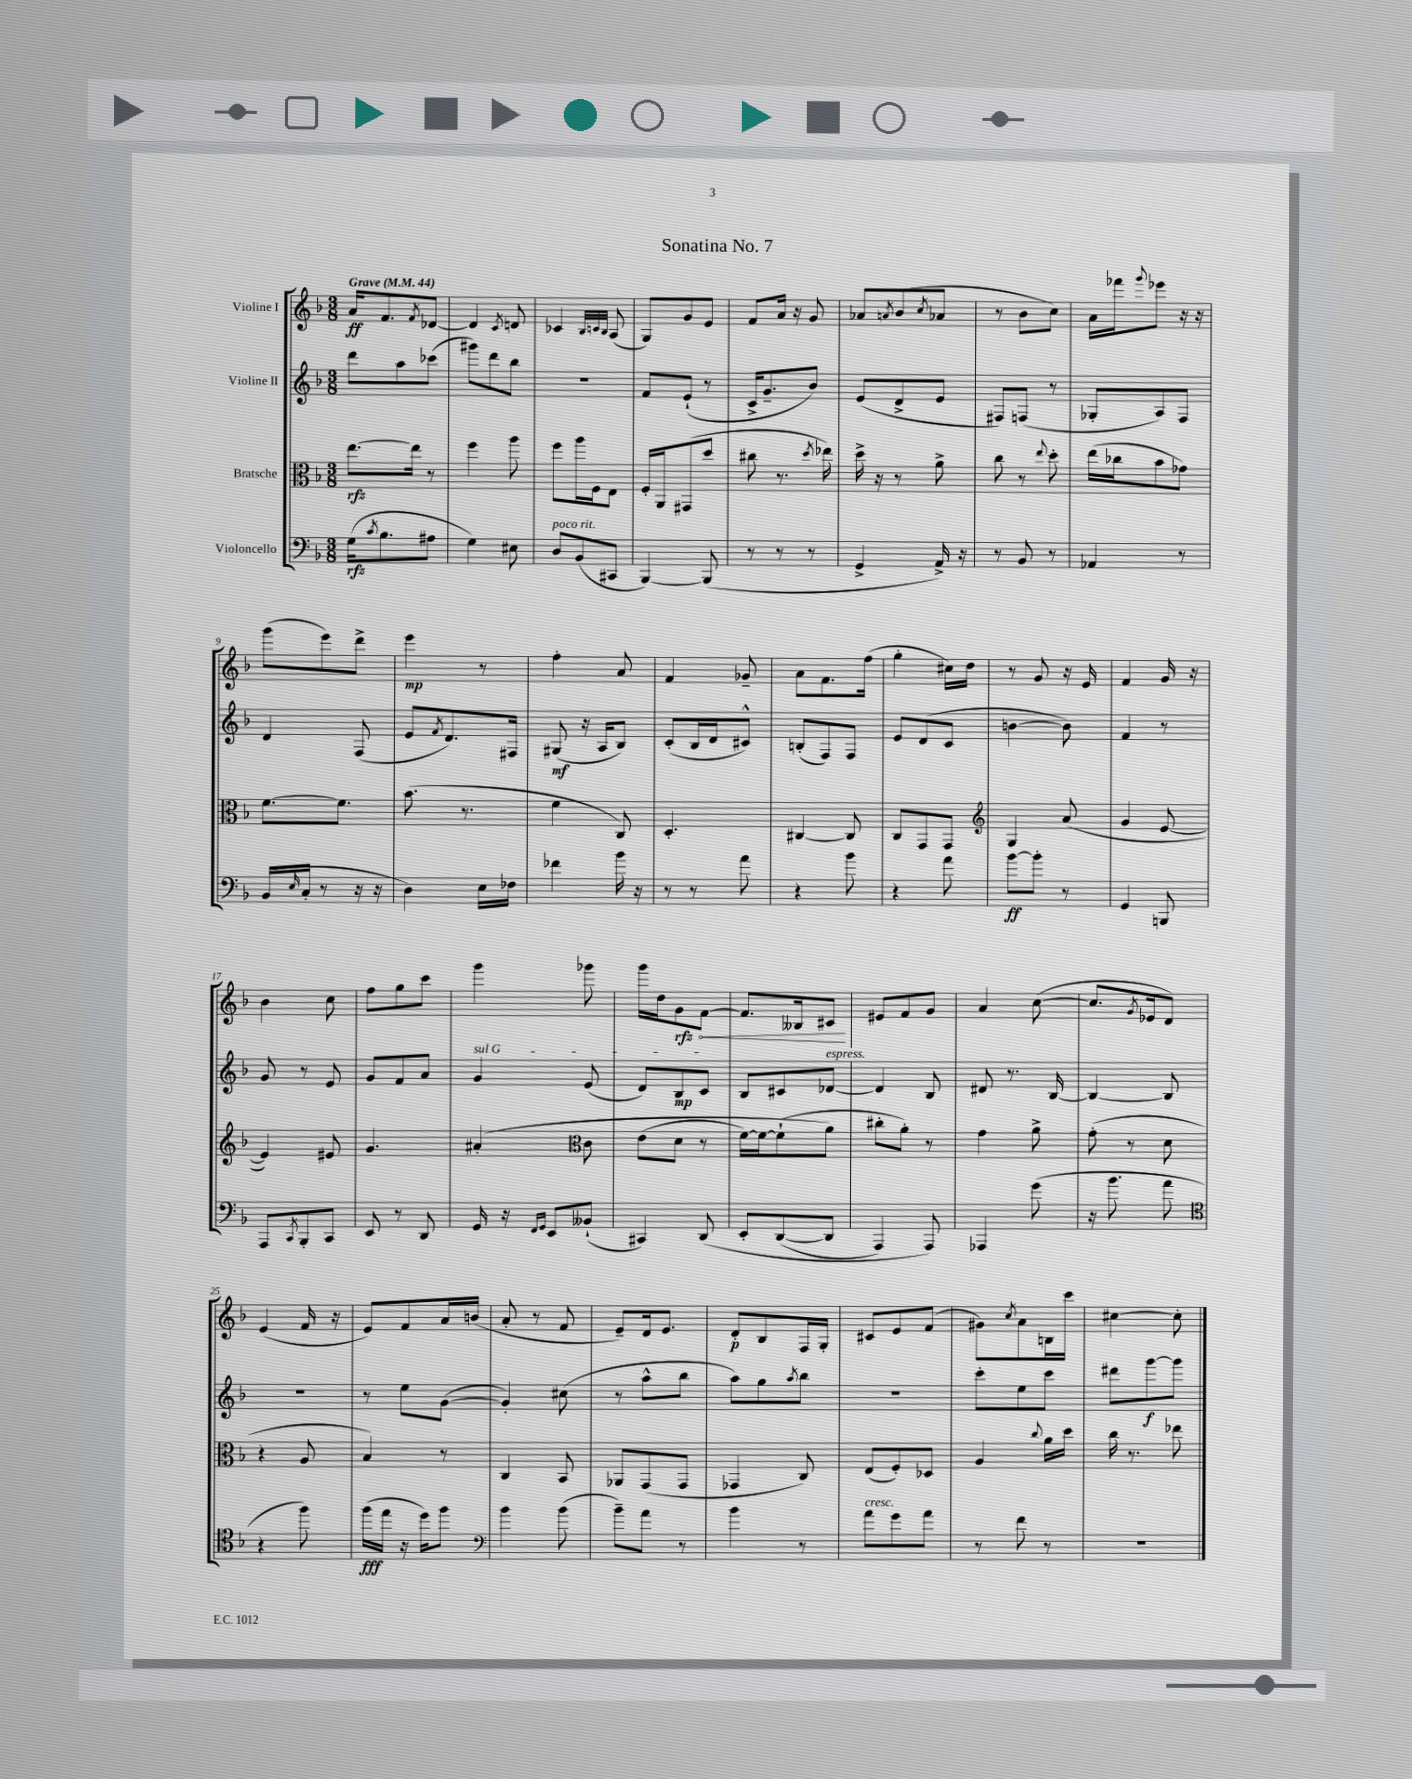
\header { title = "Sonatina No. 7" }
<<
\new StaffGroup <<
\new Staff = "s0" \with { instrumentName = "Violine I" } {
    \clef treble \key f \major \numericTimeSignature \time 3/8 \tempo "Grave" 4 = 44
    a'16\ff f'8. \acciaccatura { f'8 } des'8~ |
    des'4 \acciaccatura { c'8 } d'8 |
    ces'4 \grace { bes32 c'32 bes32 } a8( |
    g8) g'8 e'8 |
    f'8 a'16 r16 g'8 |
    aes'8 \acciaccatura { a'8 } bes'8( \acciaccatura { c''8 } aes'8 |
    r8 bes'8 c''8) |
    a'16 fes'''16 \appoggiatura { g'''8 } ees'''8 r16 r16 |
    g'''8( e'''8) d'''8-> |
    e'''4\mp r8 |
    f''4-. a'8 |
    f'4 ges'8-- |
    a'8 f'8. f''16( |
    g''4-. cis''16) d''16 |
    r8 g'8 r16 e'16 |
    f'4 g'16 r16 |
    bes'4 c''8 |
    f''8 g''8 c'''8 |
    g'''4 ges'''8 |
    g'''16 d''16 g'8\rfz \once \override Hairpin.circled-tip = ##t f'8~\< |
    f'8. beses16 cis'8\! |
    eis'8 f'8 g'8 |
    a'4 c''8~( |
    c''8. \acciaccatura { g'8 } ees'16 d'8) |
    e'4( f'16 r16 |
    e'8) f'8 a'16 b'16( |
    a'8-. r8 f'8 |
    e'8--) d'16 e'8. |
    d'8-.\p bes8 f16 g16-. |
    cis'8 e'8 f'8( |
    gis'8) \acciaccatura { c''8 } a'8 b16 c'''16 |
    cis''4~ cis''8-. \bar "|." |
}
\new Staff = "s1" \with { instrumentName = "Violine II" } {
    \clef treble \key f \major \numericTimeSignature \time 3/8
    d'''8 a''8 ces'''8( |
    gis'''8) d'''8 bes''8 |
    R4. |
    f'8 e'8-!( r8 |
    c'16-> g'8.-- bes'8) |
    e'8( d'8-> e'8 |
    fis8) f8( r8 |
    ges8-. a8) f8 |
    d'4 f8( |
    e'8 \acciaccatura { f'8 } d'8.) fis16 |
    gis8\mf( r16 a16 bes8) |
    c'8-.( bes16 d'16 cis'8-^) |
    b8-.( f8) f8 |
    e'8 d'8( c'8 |
    b'4~ b'8) |
    f'4 r8 |
    g'8 r8 e'8 |
    g'8 f'8 a'8 |
    \once \override TextSpanner.bound-details.left.text = \markup { \italic "sul G" } g'4\startTextSpan e'8( |
    d'8) bes8\mp c'8\stopTextSpan |
    bes8 cis'8 des'8~^\markup { \italic "espress." } |
    des'4 bes8 |
    dis'8 r8. bes16~ |
    bes4~ bes8 |
    R4. |
    r8 e''8 g'8~( |
    g'4-.) cis''8( |
    r8 a''8-^ bes''8 |
    a''8) g''8 \acciaccatura { a''8 } bes''8 |
    R4. |
    c'''8-. e''8 c'''8 |
    dis'''8 g'''8~\f g'''8 \bar "|." |
}
\new Staff = "s2" \with { instrumentName = "Bratsche" } {
    \clef alto \key f \major \numericTimeSignature \time 3/8
    e''8.~\rfz e''16 r8 |
    f''4 a''8 |
    f''8 a''16 f16 e8 |
    f16-. a,16 gis,8( d''8 |
    cis''8 r8. \acciaccatura { d''8 } ees''16) |
    d''16-> r16 r8 a'8-> |
    c''8 r8 \appoggiatura { e''8 } d''8-. |
    e''16( ces''16 bes'8 ges'8) |
    f'8.~ f'8. |
    bes'8.( r8. |
    f'4 c8) |
    d4.-. |
    cis4~ cis8 |
    c8 g,8 g,8 |
    \clef treble g4 a'8( |
    g'4 e'8~ |
    e'4) eis'8 |
    g'4. |
    ais'4-.\( \clef alto c'8 |
    e'8( d'8 r8 |
    f'16~) f'16~ f'8-!( a'8\) |
    cis''8-. a'8-.) r8 |
    g'4 a'8-> |
    g'8-.( r8 d'8 |
    r4 a8 |
    bes4) r8 |
    c4 bes,8 |
    aes,8 g,8( g,8 |
    ges,4 c8) |
    e8( f8-.) des8 |
    a4 \appoggiatura { c''8 } a'16 d''16 |
    c''16 r8. ees''8 \bar "|." |
}
\new Staff = "s3" \with { instrumentName = "Violoncello" } {
    \clef bass \key f \major \numericTimeSignature \time 3/8
    g16\rfz( \acciaccatura { c'8 } bes8. ais8 |
    g4) eis8 |
    d8^\markup { \italic "poco rit." } bes,8( cis,8 |
    bes,,4~) bes,,8( |
    r8 r8 r8 |
    g,4-> a,16->) r16 |
    r8 bes,8 r8 |
    aes,4 r8 |
    bes,16( \grace { e16 } c16-. r8 r16 r16 |
    d4) e16 fes16 |
    fes'4 bes'16 r16 |
    r8 r8 a'8 |
    r4 bes'8 |
    r4 a'8 |
    bes'8~\ff bes'8-. r8 |
    g,4 b,,8 |
    a,,8 \acciaccatura { c,8 } bes,,8-. c,8 |
    e,8 r8 d,8 |
    g,16 r16 \grace { f,16 g,16 } e,8 beses,8-!( |
    cis,4) d,8\( |
    e,8-. d,8~( d,8 |
    a,,4) a,,8\) |
    aes,,4 g'8( |
    r16 bes'8. a'8 |
    \clef tenor r4 f''8) |
    f''16\fff( e''16 r16 d''16) f''8 |
    \clef bass bes'4 bes'8( |
    bes'8--) a'8 r8 |
    bes'4 r8 |
    a'8^\markup { \italic "cresc." } g'8 a'8 |
    r8 f'8 r8 |
    R4. \bar "|." |
}
>>
>>
